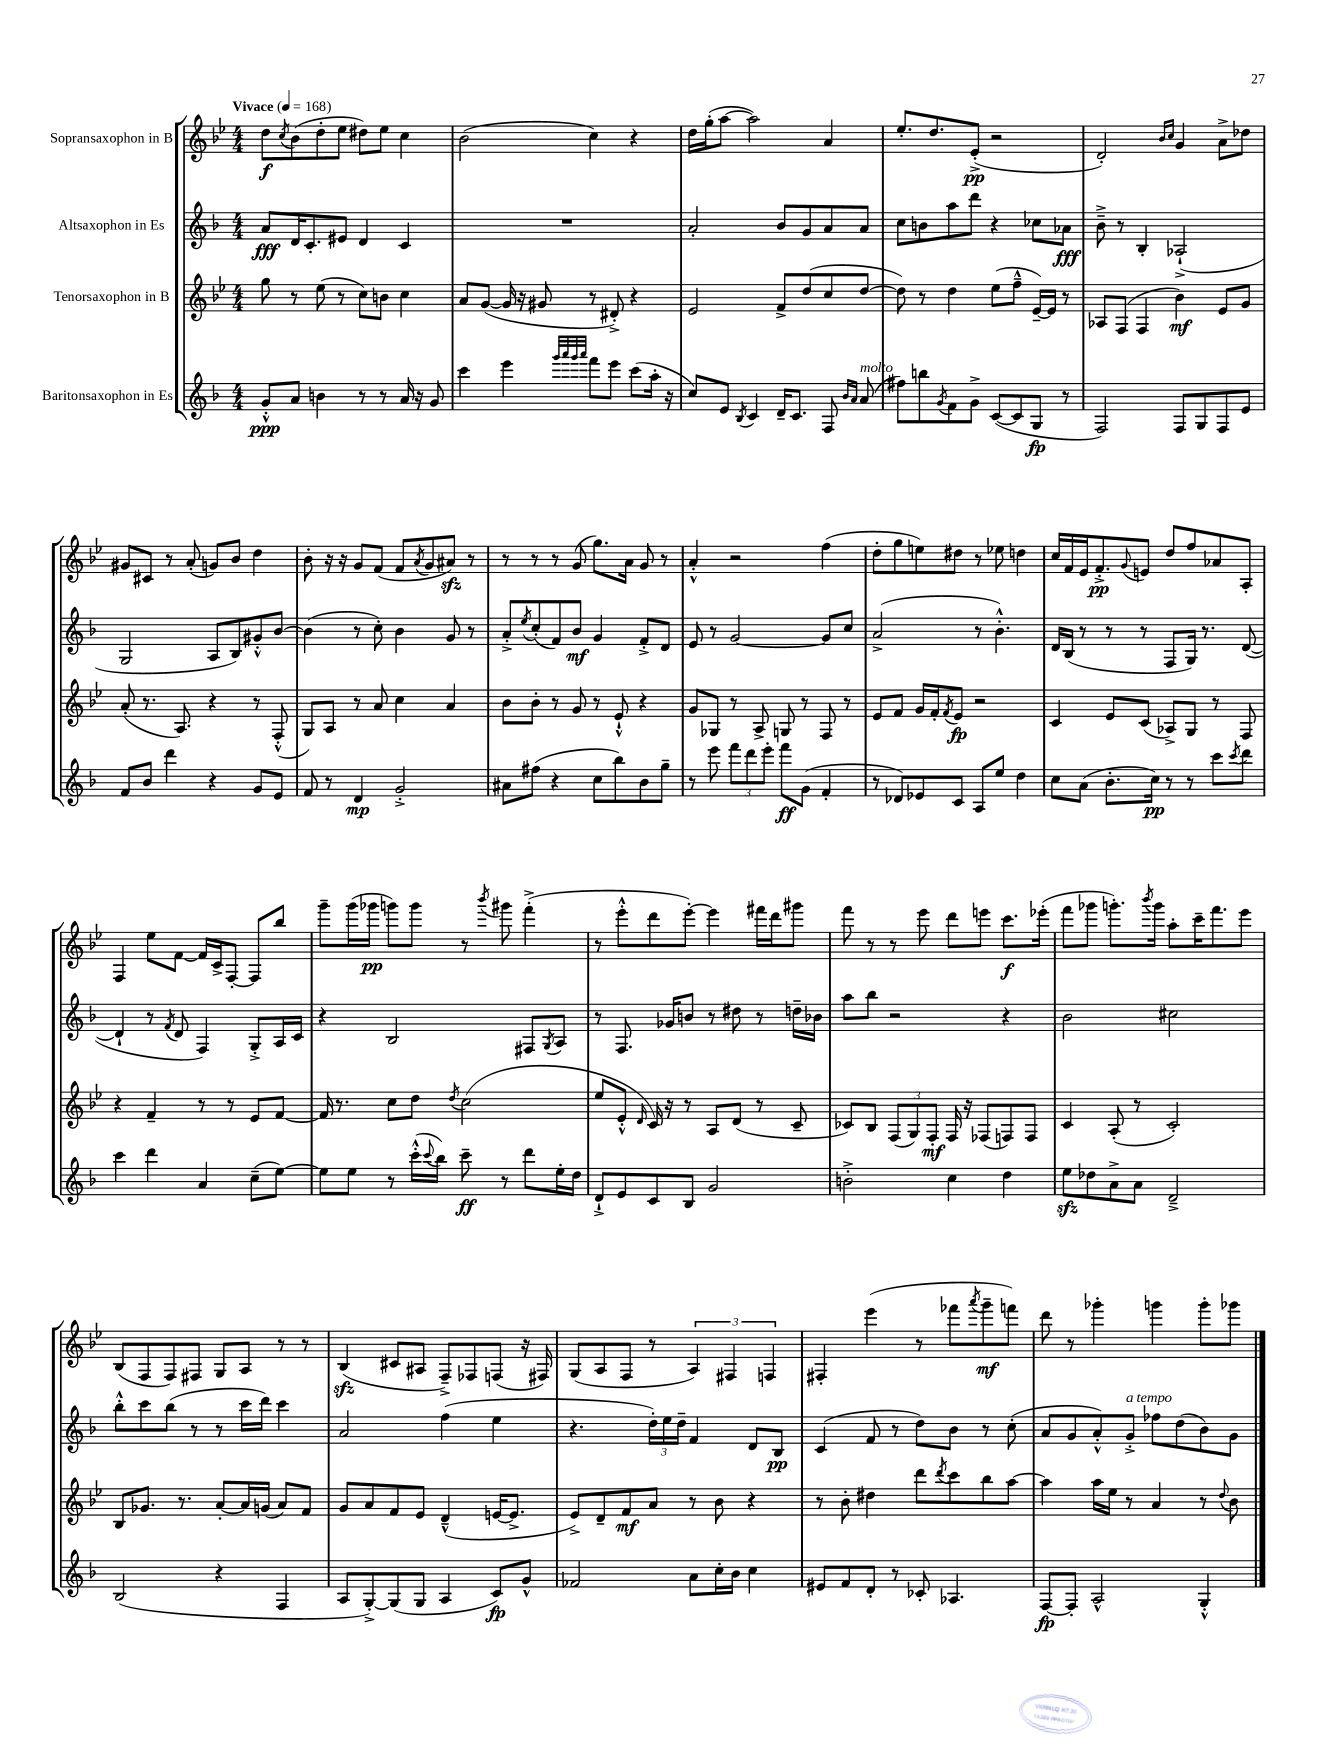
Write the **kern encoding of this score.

**kern	**kern	**kern	**kern
*staff4	*staff3	*staff2	*staff1
*clefG2	*clefG2	*clefG2	*clefG2
*k[b-]	*k[b-e-]	*k[b-]	*k[b-e-]
*M4/4	*M4/4	*M4/4	*M4/4
*MM168	*MM168	*MM168	*MM168
8g'^^	8gg	8a	8dd
.	.	.	8qcc
8a	8r	16d	(8b-
.	.	8.c'	.
4b	(8ee-	.	8dd'
.	8r	8e#	8ee-
8r	8cc)	4d	8dd#)
8r	8b	.	8ee-
16a	4cc	4c	4cc
16r	.	.	.
8g	.	.	.
=	=	=	=
4ccc	8a	1r	(2b-
.	([8g	.	.
4eee	16g]	.	.
.	16r	.	.
.	8g#	.	.
32qqggg	.	.	.
32qqaaa	.	.	.
32qqggg	.	.	.
32qqaaa	.	.	.
8fff	8r	.	4cc)
8eee	8d#'^)	.	.
(8ccc	4r	.	4r
16aa'	.	.	.
16r	.	.	.
=	=	=	=
8cc)	2e-	2a'	16dd
.	.	.	(16gg'
8e	.	.	[8aa
8qB-	.	.	.
4c	.	.	2aa])
16d~	8f^	8b-	.
8.c	.	.	.
.	(8dd	8g	.
8F	8cc	8a	4a
16qqb-	.	.	.
16qqa	.	.	.
(8a	[8dd	8a	.
=	=	=	=
8ff#)	8dd])	8cc	8.ee-'
8bb	8r	8b	.
.	.	.	8.dd
8qg	.	.	.
8f	4dd	8aa	.
8g^	.	8ddd	(8e-'^
([8c	(8ee-	4r	2r
8c]	8ff~^^	.	.
8G	[16e-~)	8cc-	.
.	16e-]	.	.
8r	8r	8a-	.
=	=	=	=
2F)	8A-	8b-~^	2d')
.	(8F	8r	.
.	4F	4B-'	.
.	.	.	16qqb-
.	.	.	16qqcc
8F	4b-)	(2A-`^	4g
8G	.	.	.
8F	8e-	.	8a^
8e	8g	.	8dd-
=	=	=	=
8f	(8a'	2G	8g#
8b-	8.r	.	8c#
4ddd	.	.	8r
.	8.A)	.	.
.	.	.	(8a'
4r	4r	8A	8g)
.	.	8B-)	8b-
8g	8r	8g#'^^	4dd
8e	(8F'^^	[8b-	.
=	=	=	=
8f	8G)	(4b-]	8b-'
8r	8A	.	16r
.	.	.	16r
4d	8r	8r	8g
.	8a	8cc')	(8f
2g'^	4cc	4b-	8f
.	.	.	8qa
.	.	.	8g
.	4a	8g	8a#)
.	.	8r	8r
=	=	=	=
8a#	8b-	8a'^	8r
.	.	8qee	.
(8ff#	8b-'	(8cc'	8r
4r	8r	8f)	8r
.	8g	8b-	(8g
8cc	8r	4g	8.gg)
8bb-)	8e-`^^	.	.
.	.	.	16a
8b-	4r	8f'^	8g
8gg~	.	8d	8r
=	=	=	=
8r	8g	8e	4a'^^
8eee	8G-	8r	.
12fff	8r	[2g	2r
12ddd	.	.	.
.	8A^	.	.
12eee'	.	.	.
8fff	8G	.	.
(8g	8r	.	.
4f'	8F	8g]	(4ff
.	8r	8cc	.
=	=	=	=
8r	8e-	(2a^	8dd'
8d-)	8f	.	8gg
8e-	16g	.	8ee)
.	16f'	.	.
.	8qf	.	.
8c	8e-	.	8dd#
8A	2r	8r	8r
8ee	.	4.b-'^^)	8ee-
4dd	.	.	4dd
=	=	=	=
8cc	4c	16d	16cc
.	.	(16B-	16f
(8a	.	8r	16e-
.	.	.	8.f'^
8.b-'	8e-	8r	.
.	.	.	8qqg
.	(8c	8r	8e
16cc)	.	.	.
8r	8A-^)	8F	8dd
8r	8G	16G)	8ff
.	.	8.r	.
8ccc	8r	.	8a-
8qccc	.	.	.
8ddd	8F	([8d	8A'
=	=	=	=
4ccc	4r	4d`]	4F
4ddd	4f~	8r	8ee-
.	.	8qf	.
.	.	8d	[8f
4a	8r	4F)	16f]
.	.	.	16c^
.	8r	.	[8F'
(8cc~	8e-	8G'^	8F]
[8ee)	[8f	16A	8bb-
.	.	16c	.
=	=	=	=
8ee]	16f]	4r	8ggg~
.	8.r	.	.
8ee	.	.	(16ggg
.	.	.	16ggg-
8r	8cc	2B-	8ggg)
(16ccc'^^	8dd	.	8ggg
8qqccc	.	.	.
16bb-)	.	.	.
.	8qdd	.	.
8ccc~	(2cc	.	8r
.	.	.	8qbbb-
8r	.	.	8ggg#
8ddd	.	8F#	(4fff'^
.	.	8qG	.
16ee'	.	8A	.
16dd	.	.	.
=	=	=	=
8d`^	8ee-	8r	8r
8e	8e-'^^	8.F	8eee-'^^
.	16qqd	.	.
8c	16c)	.	8ddd
.	16r	16g-	.
8B-	8r	8b	[8eee-')
2g	8A	8r	4eee-]
.	(8d	8dd#	.
.	8r	8r	16fff#
.	.	.	16ddd
.	8c~	16dd~	8ggg#
.	.	16b-	.
=	=	=	=
2b'^	8c-)	8aa	8fff
.	8B-	8bb-	8r
.	(12F	2r	8r
.	12G)	.	.
.	.	.	8eee-
.	12F'	.	.
4cc	16F	.	8ddd
.	16r	.	.
.	(8F-	.	8eee
4dd	8F)	4r	8.ccc
.	8F	.	.
.	.	.	(16eee-'
=	=	=	=
8ee	4c	2b-	8fff
8dd-	.	.	8ggg-
8a^	(8A'	.	8.ggg')
8a	8r	.	.
.	.	.	8qbbb-
.	.	.	16ggg
2d~^	2c')	2cc#	8aa'
.	.	.	16ccc~
.	.	.	8.fff
.	.	.	8eee-
=	=	=	=
(2B-	8B-	8bb-'^^	(8B-
.	8.g-	8ccc	8F
.	.	(8bb-	8F)
.	8.r	.	.
.	.	8r	8F#
4r	[8a'	8r	8G
.	16a]	16ccc	8A
.	(16g	16ddd)	.
4F	8a)	4ccc	8r
.	8f	.	8r
=	=	=	=
8A	8g	2a	(4B-
[8G'^)	8a	.	.
(8G]	8f	.	8c#
8G	8e-	.	8A#
4A	(4d~^^	(4ff	8F~^)
.	.	.	8F-
8c)	[16e	4ee	(8F
.	8.e^]	.	.
8g^^	.	.	16r
.	.	.	16F#)
=	=	=	=
2f-	8e-^)	4.r	(8G
.	8d~	.	8A
.	8f	.	8F
.	8a	24dd')	8r
.	.	24ee	.
.	.	24dd~	.
8a	8r	4f	6A)
16cc'	8b-	.	.
.	.	.	6F#
16b-	.	.	.
4cc	4r	8d	.
.	.	.	6F
.	.	8B-	.
=	=	=	=
8e#	8r	(4c	4F#'
8f	8b-'	.	.
8d'	4dd#	8f	(4eee-
8r	.	8r	.
8c-'	8ddd	8dd)	8r
.	8qddd	.	.
4.A-	8ccc	8b-	8fff-
.	.	.	8qaaa
.	8bb-	8r	8ggg~
.	[8aa	(8cc'	8fff)
=	=	=	=
[8F	4aa]	8a	8ddd
8F']	.	8g	8r
2A^^	16aa	8a'^^)	4ggg-'
.	16ee-	.	.
.	8r	8g'^	.
.	4a	8ff-	4ggg
.	.	(8dd	.
4G'^^	8r	8b-)	8ggg'
.	8qqdd	.	.
.	8b-	8g	8ggg-
==	==	==	==
*-	*-	*-	*-
